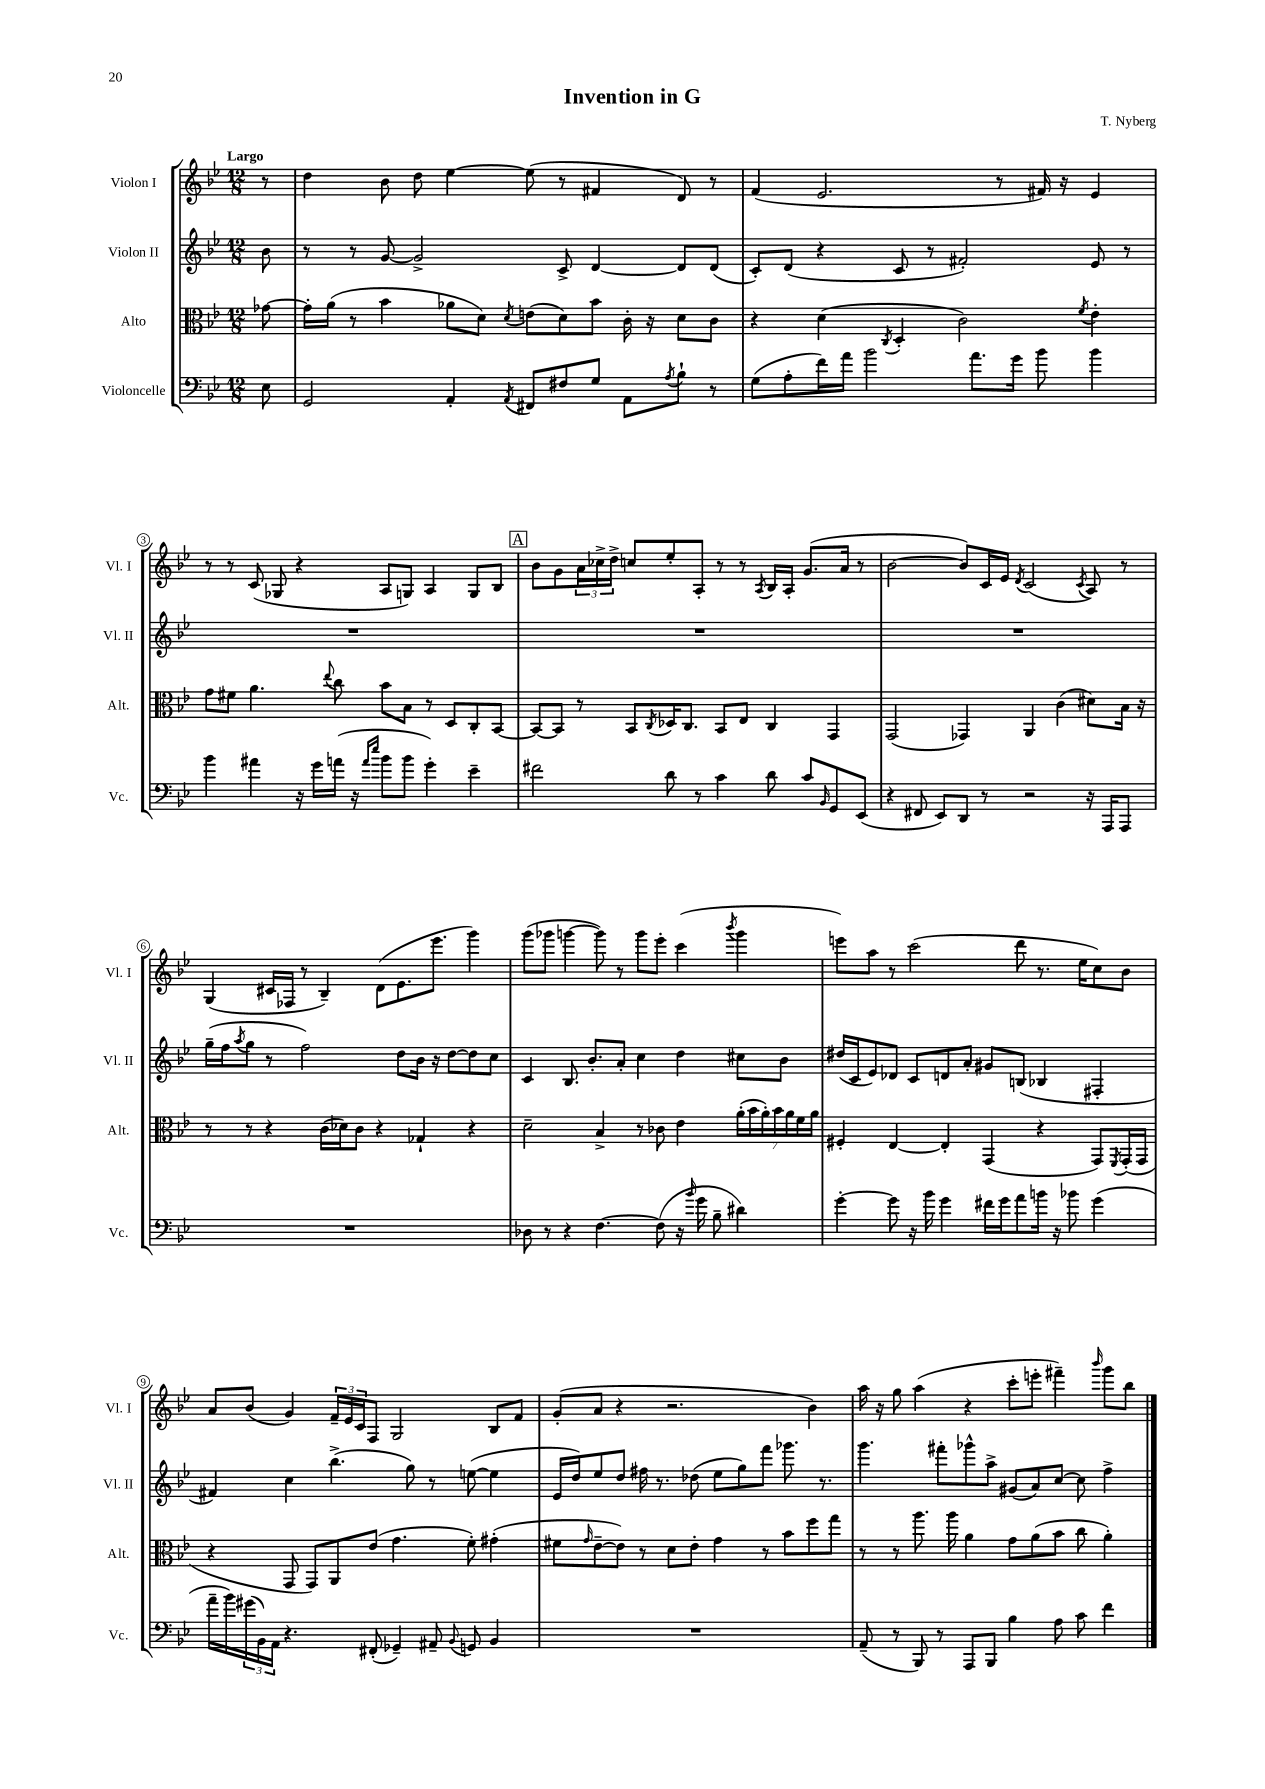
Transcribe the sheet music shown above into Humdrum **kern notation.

**kern	**kern	**kern	**kern
*part4	*part3	*part2	*part1
*staff4	*staff3	*staff2	*staff1
*I"Violoncelle	*I"Alto	*I"Violon II	*I"Violon I
*I'Vc.	*I'Alt.	*I'Vl. II	*I'Vl. I
*clefF4	*clefC3	*clefG2	*clefG2
*k[b-e-]	*k[b-e-]	*k[b-e-]	*k[b-e-]
*M12/8	*M12/8	*M12/8	*M12/8
=	=	=	=
!	!	!	!LO:TX:a:B:t=Largo
8E-\	[8g-X\	8b-\	8r
=1	=1	=1	=1
2GG/	16g-'\LL]	8r	4dd\
.	(16a\JJ	.	.
.	8r	8r	.
.	4b-\	[8g/	8b-\
.	.	2g^/]	8dd\
4AA'/	8a-X\L	.	[4ee-\
.	8d\J)	.	.
8qAA/	8qd/	.	.
8FF#X/L	(8en\L	.	(8ee-\]
8F#X/	8d\)	8c^/	8r
8G/J	8b-\J	[4d/	4f#X/
8AA\L	16c'\	.	.
.	16r	.	.
8qA/	.	.	.
8B-`\J	8d\L	8d/L]	8d/)
8r	8c\J	(8d/J	8r
=2	=2	=2	=2
(8G\L	4r	8c'/L)	(4f/
8A'\	.	(8d/J	.
16f\L)	(4d\	4r	2.e-/
16a\JJ	.	.	.
2b-\	.	.	.
.	8qC/	.	.
.	4D'/	8c/	.
.	.	8r	.
.	2c\)	2f#X'/)	.
8.a\L	.	.	.
.	.	.	8r
16g\Jk	.	.	.
8b-\	.	.	16f#X/)
.	.	.	16r
.	8qf/	.	.
4b-\	4e-'\	8e-/	4e-/
.	.	8r	.
!!LO:LB:g=z
=3	=3	=3	=3
4b-\	8g\L	1.r	8r
.	8f#X\J	.	8r
4a#X\	4.a\	.	(8c/
.	.	.	8G-X/
16r	.	.	4r
16g\LL	.	.	.
.	8qqee-/	.	.
(16an\JJ	8cc\	.	.
16r	.	.	.
16qqa/LL	.	.	.
16qqee-/JJ	.	.	.
8b-\L	8b-\L	.	8A/L
8b-\J	8B-\J	.	8Gn/J)
4g'\)	8r	.	4A/
.	8D/L	.	.
4e-~\	8C'/	.	8G/L
.	[8BB-/J	.	8B-/J
!!LO:REH:place=s1:t=A
=4	=4	=4	=4
2f#X\	8BB-/L_	1.r	8b-\L
.	8BB-/J]	.	8g\
.	8r	.	24a\L
.	.	.	24cc-X^\
.	.	.	24dd^\JJ
.	8BB-/L	.	8ccn/L
.	8qC/	.	.
8d\	16D-X/K	.	8ee-'/
.	8.C/J	.	.
8r	.	.	8A'/J
4c\	8BB-/L	.	8r
.	8E-/J	.	8r
.	.	.	8qA/
8d\	4C/	.	16B-/LL
.	.	.	16A'/JJ
8c/L	.	.	(8.g/L
16qqBB-/	.	.	.
8GG/	4GG/	.	.
.	.	.	16a/Jk
(8EE-/J	.	.	8r
=5	=5	=5	=5
4r	(2GG/	1.r	[2b-\
8FF#X/	.	.	.
8EE-/L)	.	.	.
8DD/J	4GG-X/)	.	8b-/L])
8r	.	.	16c/L
.	.	.	16e-/JJ
.	.	.	8qd/
2r	4AA/	.	(2c/
.	(4c\	.	.
.	.	.	8qc/
16r	8d#X\L)	.	8A/)
16AAA/KL	.	.	.
8AAA/J	16B-\Jk	.	8r
.	16r	.	.
!!LO:LB:g=z
=6	=6	=6	=6
1.r	8r	(16gg~\LL	(4G/
.	.	16ff\J	.
.	.	8qaa/	.
.	8r	8gg\J	.
.	4r	8r	16c#X/LL
.	.	.	16F-X/JJ
.	.	2ff\)	8r
.	(16c\LL	.	4B-~/)
.	16d-X\J)	.	.
.	8c\J	.	.
.	4r	.	(8d\L
.	.	8dd\L	8.e-\
.	4G-X`/	16b-\Jk	.
.	.	16r	8.eee-\J
.	.	[8dd\L	.
.	4r	8dd\]	4ggg\)
.	.	8cc\J	.
=7	=7	=7	=7
8D-X\	2d~\	4c/	(8ggg\L
8r	.	.	8ggg-X\J
4r	.	8.B-/	[4gggn\
.	.	8.b-'/L	.
[4.F\	4B-^/	.	8ggg\])
.	.	8a'/J	8r
.	8r	4cc\	8ggg\L
(8F\]	8c-X\	.	8eee-'\J
16r	4e-\	4dd\	(4ccc\
16qqb-/	.	.	.
16g\	.	.	.
8B-~\	.	.	.
.	.	.	8qbbb-/
4d#X\)	(28a'\LL	8cc#X\L	4ggg\
.	28b-\	.	.
.	28a'\)	.	.
.	28b-\	.	.
.	.	8b-\J	.
.	28a\	.	.
.	28f\	.	.
.	28a\JJ	.	.
=8	=8	=8	=8
[4g'\	4F#X'/	(16dd#X/LL	8eeen\L)
.	.	16c/J	.
.	.	8e-/)	8aa\J
8g\]	[4E-/	8d-X/J	8r
16r	.	8c/L	(2ccc\
16b-\	.	.	.
4g\	4E-'/]	8dn/	.
.	.	8a'/J	.
16f#X\LL	(4GG/	8g#X/L	.
16g\J	.	.	.
8a\	.	(8Bn/J	8ddd\
16bn\Jk	4r	4B-X/	8.r
16r	.	.	.
8b-X\	.	.	.
.	.	.	16ee-\KL
(4g\	8GG/L)	4F#X'/	8cc\)
.	8qFF/	.	.
.	(16GG'/L	.	8b-\J
.	16GG/JJ	.	.
!!LO:LB:g=z
=9	=9	=9	=9
16a~\LL	4r	4f#X/)	8a/L
16b-\)	.	.	.
(24g#X\	.	.	(8b-/J
24BB-\)	.	.	.
24AA\JJ	.	.	.
4.r	8GG/	4cc\	4g/)
.	8GG/L)	.	.
.	8AA/	(4.bb-^\	24f~/LL
.	.	.	24e-/
.	.	.	24c/J
(8FF#X'/	(8e-/J	.	8F/J
4GG-X~/)	4.g\	.	2G/
.	.	8gg\)	.
8AA#X~/	.	8r	.
8qqBB-/	.	.	.
8GGn/	8f'\)	([8een\	.
4BB-/	(4g#X'\	4ee\]	8B-/L
.	.	.	8f/J
=10	=10	=10	=10
1.r	8f#X\L	16e-/LL	(8g'/L
.	.	16dd/J)	.
.	16qqg/	.	.
.	[8e-~\	8ee-/	8a/J
.	8e-\J])	8dd/J	4r
.	8r	16ff#X\	.
.	.	8.r	.
.	8d\L	.	2.r
.	8e-'\J	(8dd-X\	.
.	4g\	8ee-\L	.
.	.	8gg\)	.
.	8r	8fff\J	.
.	8b-\L	8.ggg-X\	.
.	8ff\	.	4b-\)
.	.	8.r	.
.	8gg\J	.	.
=11	=11	=11	=11
(8AA~/	8r	4.ggg\	16aa\
.	.	.	16r
8r	8r	.	8gg\
8BBB-/)	8.aa\	.	(4aa\
8r	.	8fff#X'\L	.
.	16aa\	.	.
8AAA/L	4a\	8ggg-X^^\	4r
8BBB-/J	.	8aa^\J	.
4B-\	8g\L	(8g#X/L	8ccc'\L
.	(8a\	8a/)	8eeen'\J
8A\	8b-\J	[8cc/J	4fff#X~\)
8c\	8cc\	8cc\]	.
.	.	.	16qqbbb-/
4f\	4a'\)	4ff^\	8ggg\L
.	.	.	8bb-\J
==	==	==	==
*-	*-	*-	*-
